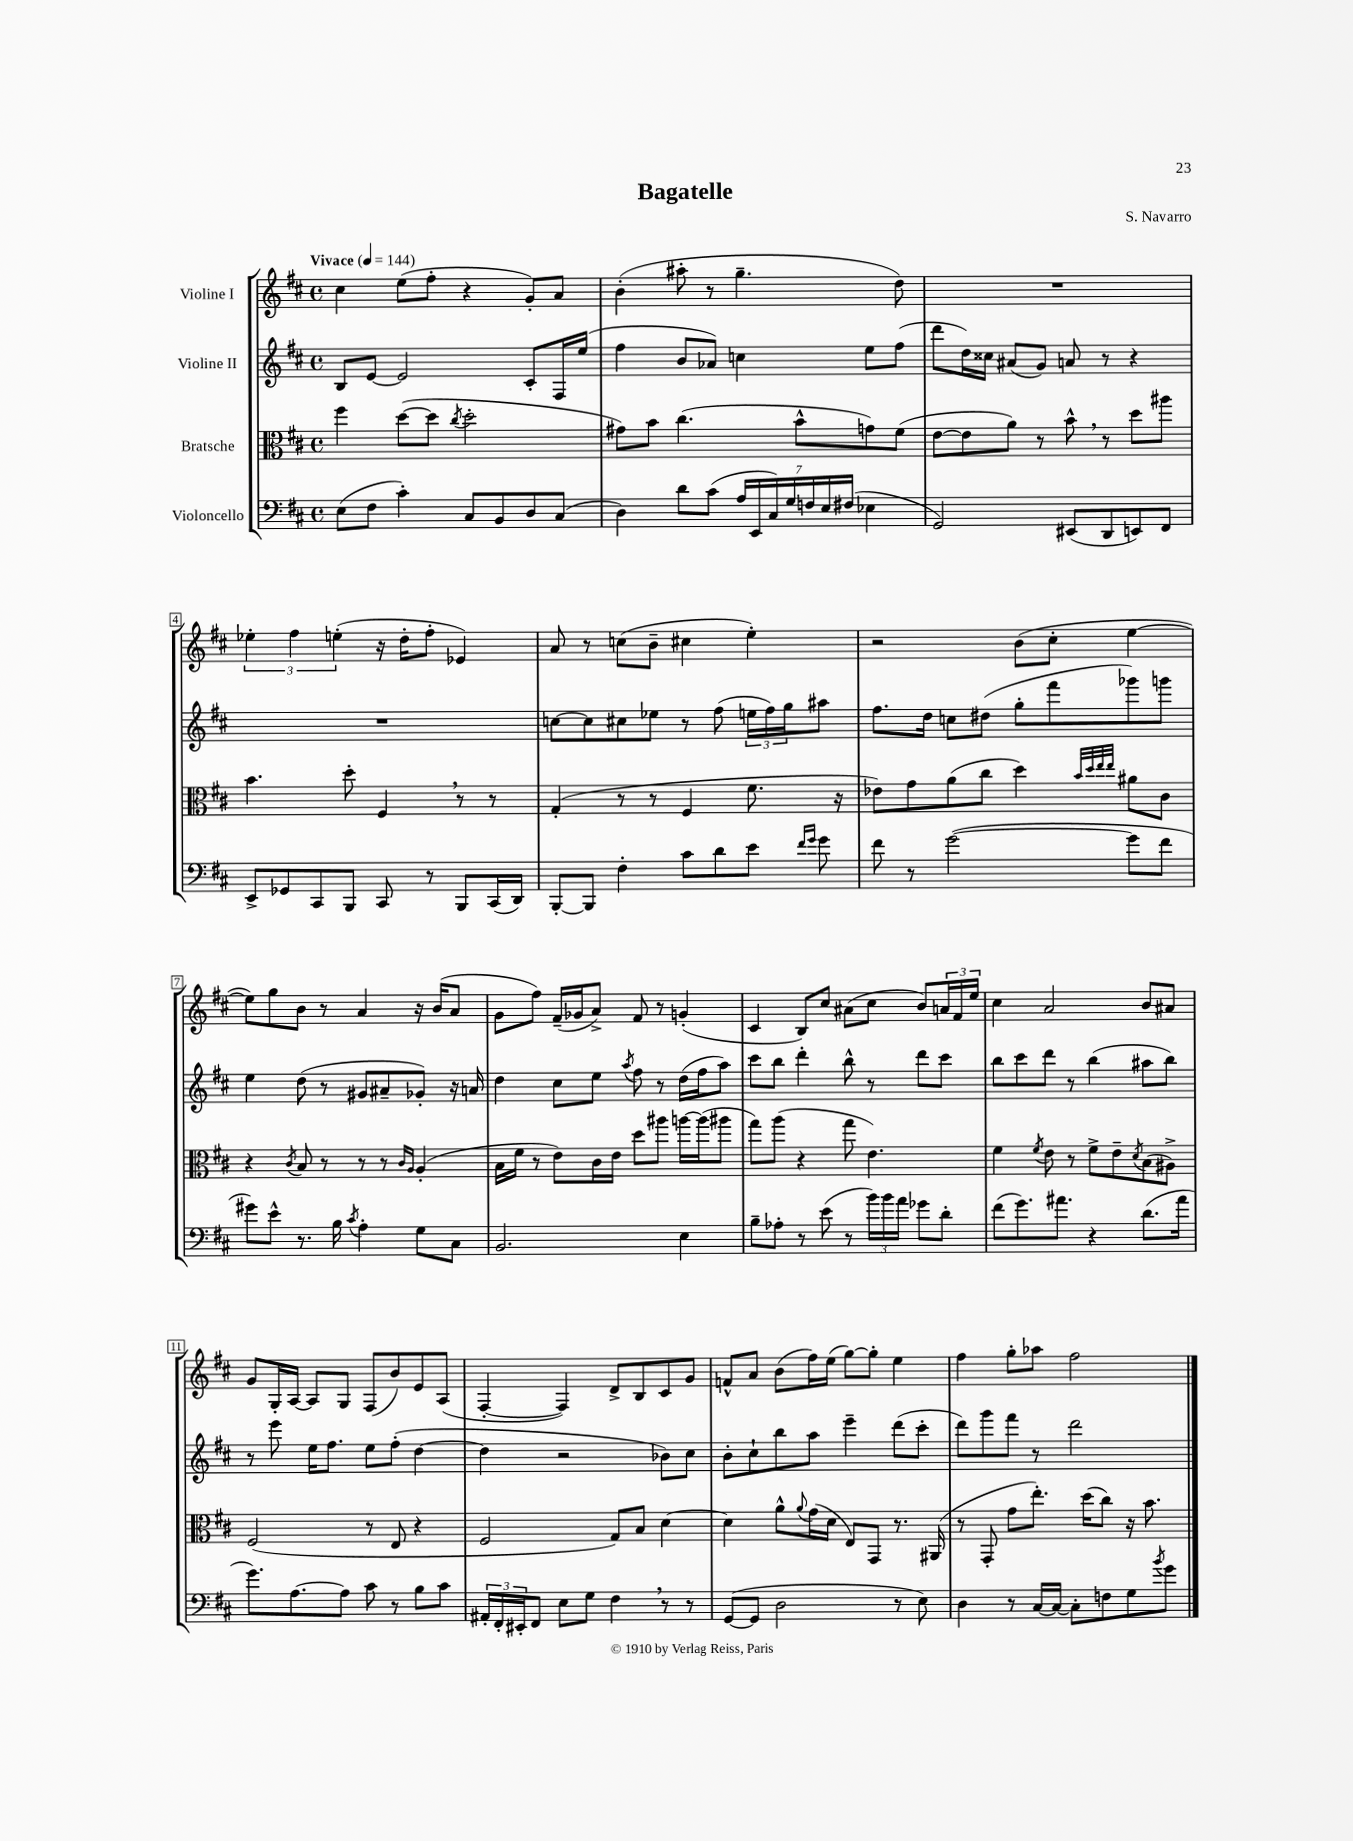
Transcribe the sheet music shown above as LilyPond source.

\header { title = "Bagatelle" composer = "S. Navarro" }
<<
\new StaffGroup <<
\new Staff = "s0" \with { instrumentName = "Violine I" } {
    \clef treble \key d \major \defaultTimeSignature \time 4/4 \tempo "Vivace" 4 = 144
    cis''4 e''8( fis''8-. r4 g'8-.) a'8 |
    b'4-.( ais''8-. r8 g''4.-- d''8) |
    R1 |
    \tuplet 3/2 { ees''4-. fis''4 e''4-.( } r16 d''16-. fis''8-. ees'4) |
    a'8 r8 c''8( b'8-- cis''4 e''4-.) |
    r2 b'8( cis''8-. e''4~ |
    e''8) g''8 b'8 r8 a'4 r16 b'16( a'8 |
    g'8 fis''8) fis'16--( ges'16 a'8->) fis'8 r8 g'4-.( |
    cis'4 b8) cis''8 ais'8( cis''8 b'8) \tuplet 3/2 { a'16 fis'16 e''16 } |
    cis''4 a'2 b'8 ais'8 |
    g'8 g16-. a16~ a8 g8 fis8( b'8) e'8 a8( |
    fis4~-. fis4) d'8-> b8 cis'8 g'8 |
    f'8-^ a'8 b'8( fis''16) e''16( g''8~) g''8-. e''4 |
    fis''4 g''8-. aes''8 fis''2 \bar "|." |
}
\new Staff = "s1" \with { instrumentName = "Violine II" } {
    \clef treble \key d \major \defaultTimeSignature \time 4/4
    b8 e'8~ e'2 cis'8-. fis16 e''16( |
    fis''4 b'8 aes'8) c''4 e''8 fis''8( |
    d'''8 d''16) cisis''16 ais'8( g'8) a'8 r8 r4 |
    R1 |
    c''8~ c''8 cis''8 ees''8 r8 fis''8( \tuplet 3/2 { e''16 fis''16) g''16 } ais''8 |
    fis''8. d''16 c''8 dis''8( g''8-. fis'''8 ges'''8) g'''8 |
    e''4 d''8( r8 gis'8 ais'8-- ges'8-.) r16 a'16 |
    d''4 cis''8 e''8 \acciaccatura { a''8 } fis''8 r8 d''16( fis''16 a''8) |
    cis'''8 b''8 d'''4-. b''8-^ r8 d'''8 cis'''8 |
    b''8 cis'''8 d'''8 r8 b''4( ais''8 b''8) |
    r8 e'''8 e''16 fis''8. e''8 fis''8-.( d''4~ |
    d''4 r2 bes'8) cis''8 |
    b'8-. cis''8-! b''8 a''8 e'''4-- d'''8( cis'''8-. |
    d'''8) g'''8 fis'''8 r8 d'''2 \bar "|." |
}
\new Staff = "s2" \with { instrumentName = "Bratsche" } {
    \clef alto \key d \major \defaultTimeSignature \time 4/4
    fis''4 d''8~( d''8 \acciaccatura { cis''8 } d''2-. |
    gis'8) b'8 cis''4.( b'8-^ g'8) fis'8( |
    e'8~ e'8 a'8) r8 b'8-^ \breathe r8 d''8 ais''8 |
    b'4. d''8-. fis4 \breathe r8 r8 |
    g4-.( r8 r8 fis4 fis'8. r16 |
    ees'8) g'8 a'8( cis''8 d''4) \grace { b'32 d''32 e''32 e''32 } ais'8 cis'8 |
    r4 \acciaccatura { cis'8 } b8 r8 r8 r8 \grace { cis'16 a16 } a4-.( |
    b16 fis'16 r8 e'8) cis'16 e'16 d''8 ais''8 a''16~ a''16( ais''8 |
    g''8) a''8( r4 g''8 e'4.) |
    fis'4 \acciaccatura { fis'8 } e'8 r8 fis'8-> e'8-- \acciaccatura { d'8 } b8( ais8->) |
    fis2( r8 e8 r4 |
    fis2 g8) b8 d'4~ |
    d'4 a'8-^ \appoggiatura { a'8 } g'16( d'16 e8) g,8 r8. ais,16( |
    r8 g,8-. g'8 e''8.-.) d''16( cis''8) r16 b'8. \bar "|." |
}
\new Staff = "s3" \with { instrumentName = "Violoncello" } {
    \clef bass \key d \major \defaultTimeSignature \time 4/4
    e8( fis8 cis'4-.) cis8 b,8 d8 cis8( |
    d4) d'8 cis'8( \tuplet 7/4 { a16 e,16 cis16) g16 f16 e16 fis16( } ees4 |
    g,2) eis,8( d,8 e,8) fis,8 |
    e,8-> ges,8 cis,8 b,,8 cis,8 r8 b,,8 cis,16( d,16) |
    b,,8~-. b,,8 fis4-. cis'8 d'8 e'8 \grace { fis'16 g'16 } g'8 |
    fis'8 r8 g'2~( g'8 fis'8 |
    gis'8) e'8-^ r8. b16 \acciaccatura { cis'8 } a4-. g8 cis8 |
    b,2. e4 |
    b8-- aes8-. r8 e'8( r8 \tuplet 3/2 { b'16) b'16 a'16 } ges'8 d'8-. |
    fis'8( g'8.) ais'8. r4 d'8.( ais'16 |
    g'8.) a8.~ a8 cis'8 r8 b8 cis'8 |
    \tuplet 3/2 { ais,16-. fis,16-. eis,16-. } fis,8 e8 g8 fis4 \breathe r8 r8 |
    g,8~( g,8 d2 r8 e8) |
    d4 r8 cis16~ cis16~ cis8-. f8 g8 \acciaccatura { b'8 } g'8 \bar "|." |
}
>>
>>
\layout { \context { \Score \override BarNumber.stencil = #(make-stencil-boxer 0.1 0.3 ly:text-interface::print) } }
